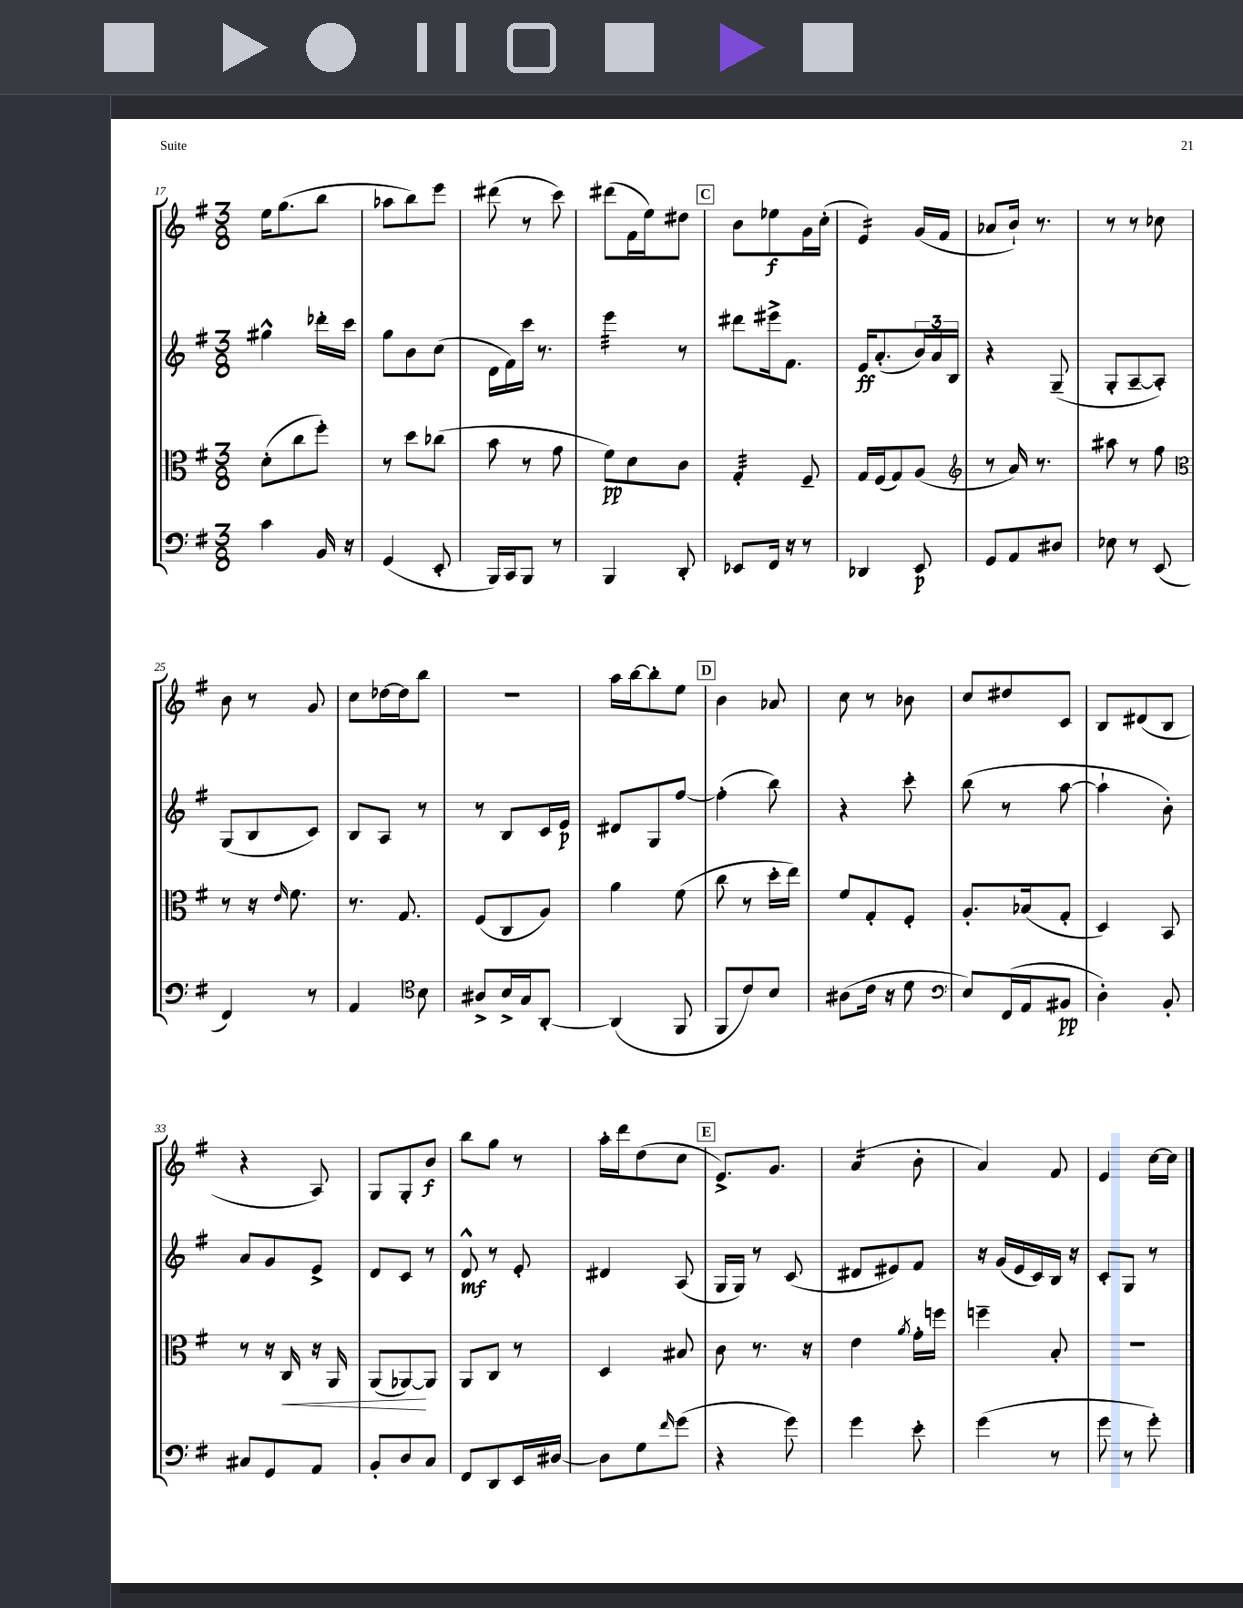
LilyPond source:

<<
\new StaffGroup <<
\new Staff = "s0" {
    \clef treble \key g \major \numericTimeSignature \time 3/8
    e''16 g''8.( b''8 |
    aes''8 b''8) e'''8 |
    dis'''8( r8 c'''8) |
    dis'''8( fis'16 e''16) dis''8 |
    \mark \markup { \box "C" } b'8 ees''8\f g'16 c''16-.( |
    e'4:16) g'16( fis'16 |
    aes'8 b'16-!) r8. |
    r8 r8 ces''8 |
    b'8 r8 g'8 |
    c''8 des''16~ des''16 b''8 |
    R4. |
    a''16 b''16~ b''8-. e''8 |
    \mark \markup { \box "D" } b'4 aes'8 |
    c''8 r8 bes'8 |
    c''8 dis''8 c'8 |
    b8 dis'8( b8 |
    r4 a8) |
    g8 g8-. b'8\f |
    b''8 g''8 r8 |
    a''16-. d'''16 d''8( c''8 |
    \mark \markup { \box "E" } e'8.->) g'8. |
    a'4:16( b'8-. |
    a'4) fis'8 |
    e'4 c''16~ c''16 \bar "|." |
}
\new Staff = "s1" {
    \clef treble \key g \major \numericTimeSignature \time 3/8
    gis''4-^ des'''16-. c'''16 |
    g''8 b'8 c''8( |
    d'16 fis'16) c'''16 r8. |
    e'''4:32 r8 |
    \mark \markup { \box "C" } dis'''8 eis'''16-> fis'8. |
    e'16\ff a'8.-.( \tuplet 3/2 { b'16) a'16 b16 } |
    r4 g8--( |
    g8-. a8~-- a8-.) |
    g8( b8 c'8) |
    b8 a8 r8 |
    r8 b8 c'16 e'16\p |
    dis'8 g8 fis''8~ |
    \mark \markup { \box "D" } fis''4-.( b''8) |
    r4 c'''8-. |
    b''8( r8 a''8~ |
    a''4-! b'8-.) |
    a'8 g'8 e'8-> |
    d'8 c'8 r8 |
    d'8-^\mf r8 e'8-. |
    dis'4 a8( |
    \mark \markup { \box "E" } g16 g16) r8 c'8( |
    dis'8 eis'8) fis'8 |
    r16 g'16( e'16 c'16) b16 r16 |
    c'8-. g8 r8 \bar "|." |
}
\new Staff = "s2" {
    \clef alto \key g \major \numericTimeSignature \time 3/8
    d'8-.( c''8 fis''8-.) |
    r8 d''8 ces''8( |
    b'8 r8 g'8 |
    fis'8\pp) d'8 c'8 |
    \mark \markup { \box "C" } g4:32-. fis8-- |
    g16 fis16( g8) a8( |
    \clef treble r8 a'16) r8. |
    ais''8 r8 fis''8 |
    \clef alto r8 r16 \grace { e'16 } fis'8. |
    r8. g8. |
    fis8( c8 a8) |
    a'4 fis'8( |
    \mark \markup { \box "D" } c''8 r8 d''16-. e''16) |
    fis'8 g8-. fis8-. |
    a8.-. bes16( g8-. |
    d4) b,8 |
    r8 r16 c16\< r16 a,16 |
    a,8( aes,8~\!) aes,8 |
    a,8 c8 r8 |
    d4 bis8 |
    \mark \markup { \box "E" } c'8 r8. r16 |
    e'4 \acciaccatura { a'8 } g'16-. f''16 |
    f''4-- b8-. |
    R4. \bar "|." |
}
\new Staff = "s3" {
    \clef bass \key g \major \numericTimeSignature \time 3/8
    c'4 b,16 r16 |
    g,4( e,8-. |
    b,,16) c,16 b,,8 r8 |
    b,,4 d,8-. |
    \mark \markup { \box "C" } ees,8 fis,16 r16 r8 |
    des,4 e,8\p |
    g,8 a,8 dis8 |
    ees8 r8 e,8( |
    fis,4) r8 |
    a,4 \clef tenor b8 |
    ais8-> b16-> g16 a,8~-. |
    a,4( fis,8 |
    \mark \markup { \box "D" } fis,8 c'8) b8 |
    ais8( c'16 r16 d'8 |
    \clef bass e8) fis,16( a,16 bis,8\pp |
    d4-.) b,8-. |
    cis8 g,8 a,8 |
    b,8-. d8 c8 |
    fis,8 d,8 e,16 dis16~ |
    dis8 g8 \grace { fis'16 } g'8( |
    \mark \markup { \box "E" } r4 g'8) |
    g'4 e'8-. |
    g'4( r8 |
    g'8 r8 g'8-.) \bar "|." |
}
>>
>>
\layout { \context { \Score currentBarNumber = #17 } }
